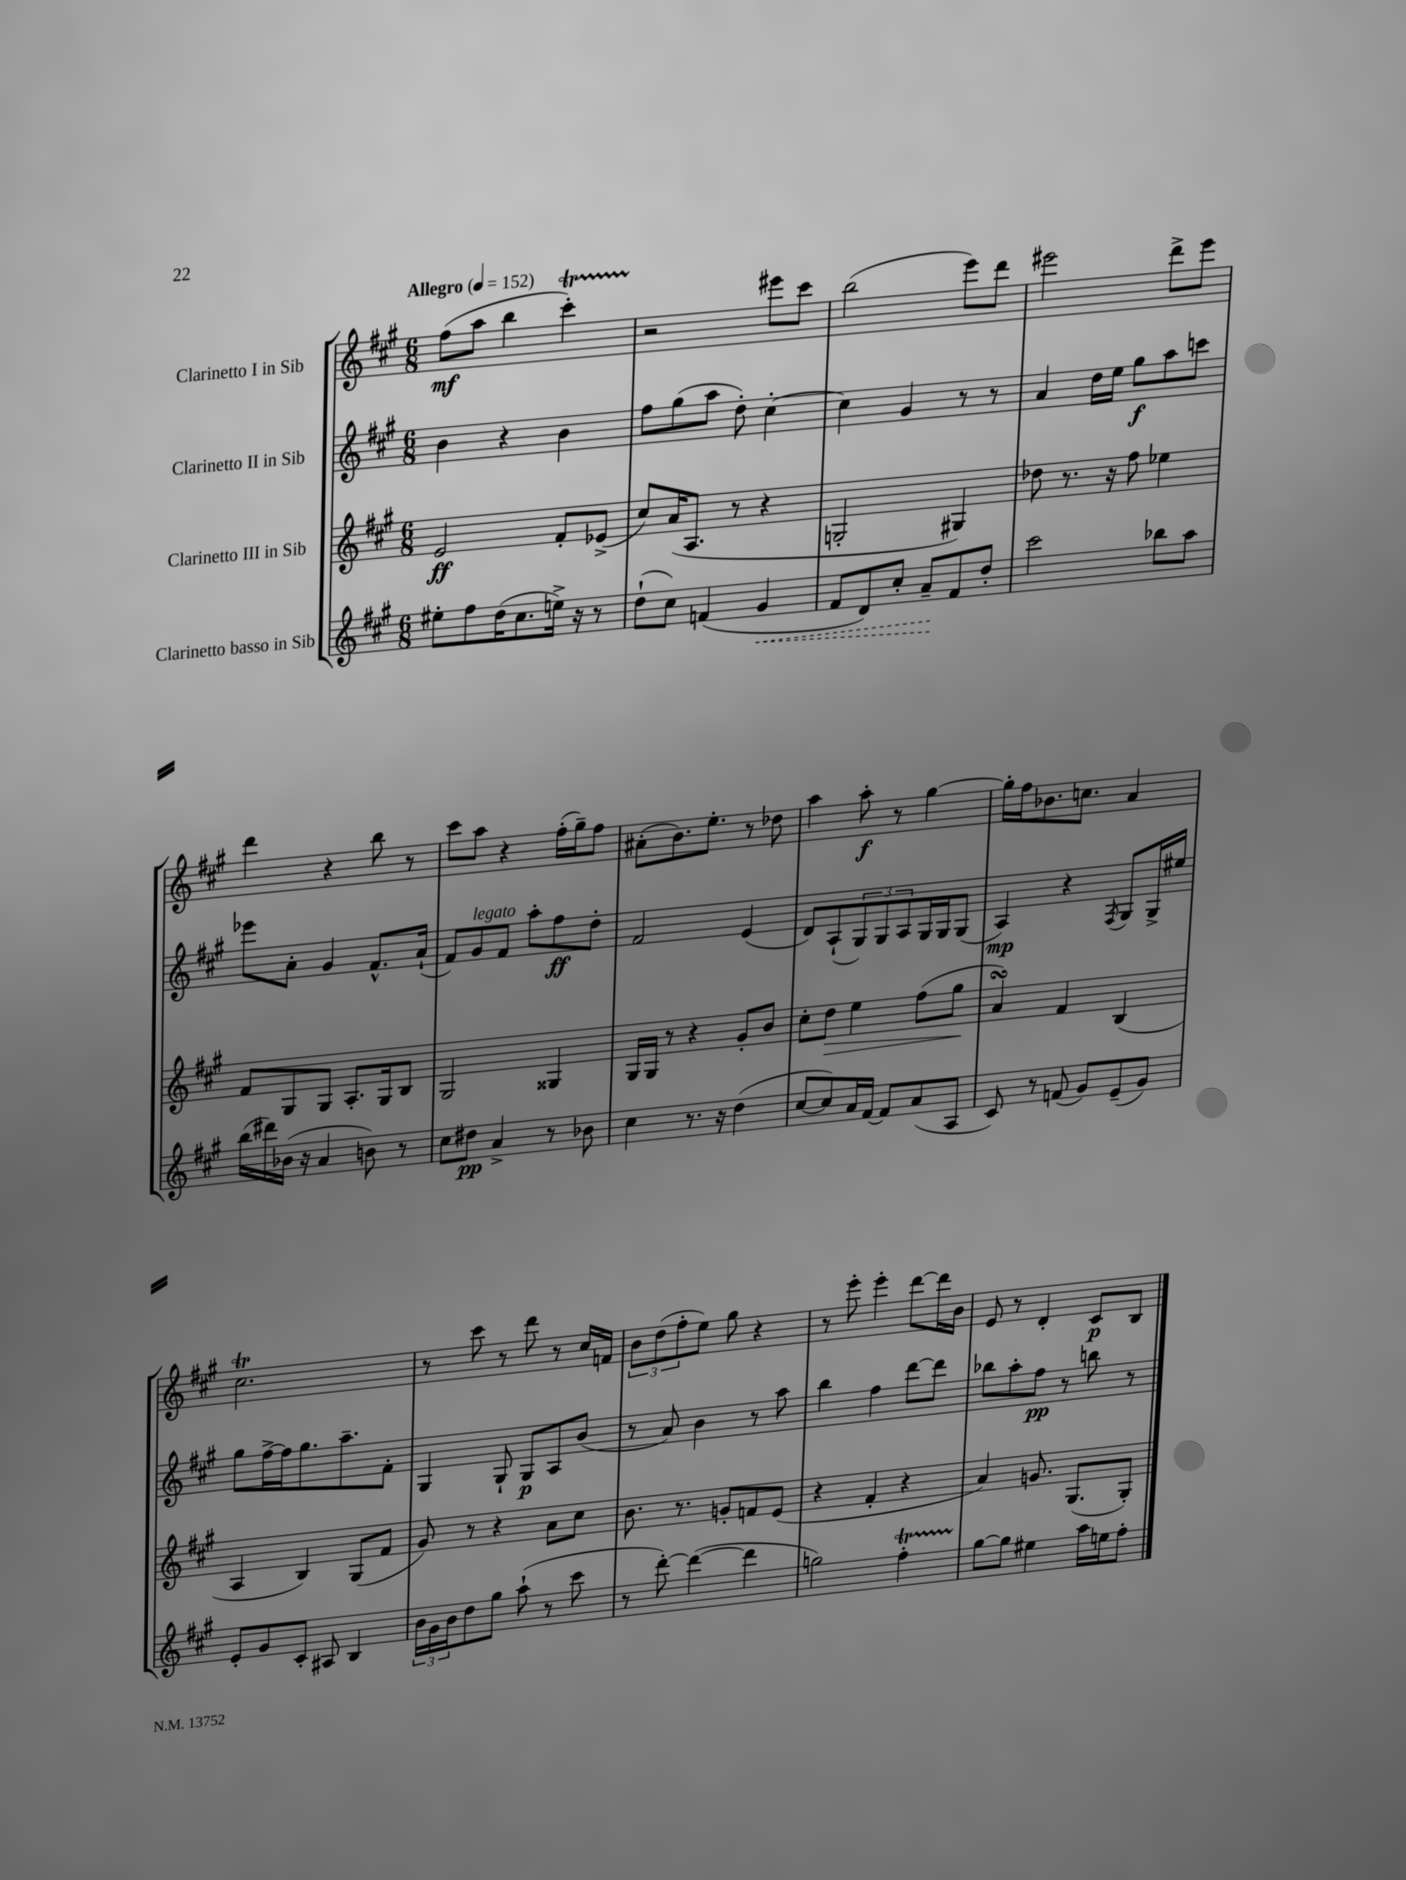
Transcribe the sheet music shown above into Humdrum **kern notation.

**kern	**kern	**kern	**kern
*staff4	*staff3	*staff2	*staff1
*clefG2	*clefG2	*clefG2	*clefG2
*k[f#c#g#]	*k[f#c#g#]	*k[f#c#g#]	*k[f#c#g#]
*M6/8	*M6/8	*M6/8	*M6/8
*MM152	*MM152	*MM152	*MM152
8ee#'	2e	4b	(8ff#
8ff#	.	.	8aa
(16dd	.	4r	4bb
8.cc#	.	.	.
16ee^)	8f#'	4b	4ccc#')
16r	.	.	.
8r	(8e-^	.	.
=	=	=	=
(8dd`	8cc#)	8ff#	2r
8cc#)	(16a	(8gg#	.
.	8.A	.	.
(4f	.	8aa	.
.	8r	8dd')	.
4g#	4r	[4cc#'	8eee#
.	.	.	8ccc#
=	=	=	=
8f#	2G'	4cc#]	(2bb
8d)	.	.	.
8cc#'	.	4g#	.
8a~	.	.	.
8f#	4G#)	8r	8eee)
8dd'	.	8r	8ddd
=	=	=	=
2ccc#	8dd-	4a	2eee#
.	8.r	.	.
.	.	16dd	.
.	16r	16ee	.
.	8ff#	8gg#	.
8bb-	4ee-	8aa	8ddd^
8aa	.	8ccc	8eee#
=	=	=	=
(16bb	8f#	8eee-	4ddd
16ddd#)	.	.	.
(16b-	8G#	8a'	.
16r	.	.	.
4a	8G#	4g#	4r
.	8.A'	.	.
8b)	.	8.f#^^	8bb
.	16G#	.	.
8r	8B	.	8r
.	.	(16a`	.
=	=	=	=
8cc#	2G#	8f#)	8ccc#
8dd#	.	8g#	8aa
4a^	.	8f#	4r
.	.	8aa'	.
8r	4G##	8ff#	(16ff#'
.	.	.	16gg#~)
8b-	.	8dd'	8ff#
=	=	=	=
4cc#	16G#	2f#	(8a#'
.	16G#	.	.
.	8r	.	8.b)
8.r	4r	.	.
.	.	.	8.ee'
16r	.	.	.
(4dd	8g#'	(4e	8r
.	8b	.	8dd-
=	=	=	=
[8cc#	8cc#'	8d)	4aa
8cc#])	8dd	(8A`	.
16a	4ee	12G#)	8aa'
[16f#	.	.	.
.	.	12G#	.
8f#]	.	.	8r
.	.	12A	.
(8a	(8ff#	16G#	[4gg#
.	.	16G#	.
8A	8gg#	(8G#	.
=	=	=	=
8c#)	4a)	4A)	16gg#']
.	.	.	16ff#
8r	.	.	8.b-
(8f	4f#	4r	.
.	.	.	8.cc
8g#)	.	.	.
.	.	8qF#	.
(8e~	(4B	8G#	4a
8g#)	.	16G#^	.
.	.	16ee#	.
=	=	=	=
8e'	4A	8gg#	2.cc#
8g#	.	[16ff#^	.
.	.	16ff#]	.
8c#'	4B)	8.gg#	.
8A#	.	.	.
.	.	8.aa~	.
4B	(8G#	.	.
.	8f#	8f#'	.
=	=	=	=
24b	8g#)	4G#	8r
24g#	.	.	.
24b	.	.	.
8dd	8r	.	8ccc#
8gg#	4r	8G#`	8r
(8aa`	.	8G#	8ddd
8r	8a	8A	8r
8ccc#	8cc#	(8b	16cc#
.	.	.	16f
=	=	=	=
8r	8.b	8r	12b
.	.	.	(12dd
[8ddd')	.	8a)	.
.	.	.	12ff#'
.	8.r	.	.
(4ddd_	.	4b	8ee)
.	8g'	.	8gg#
4ddd]	8f	8r	4r
.	(8e	8aa	.
=	=	=	=
2gg)	4r	4bb	8r
.	.	.	8eee'
.	4f#'	4ff#	4eee'
4ff#'	4r	[8ddd	[8ddd
.	.	8ddd]	16ddd]
.	.	.	16b
=	=	=	=
[8gg#	4a)	8bb-	8e
8gg#]	.	8aa'	8r
4ee#	8.g	8ff#	4d'
.	.	8r	.
.	(8.G#	.	.
16aa	.	8bb	8c#
16ee	.	.	.
8ff#'	8G#')	8r	8B
==	==	==	==
*-	*-	*-	*-
